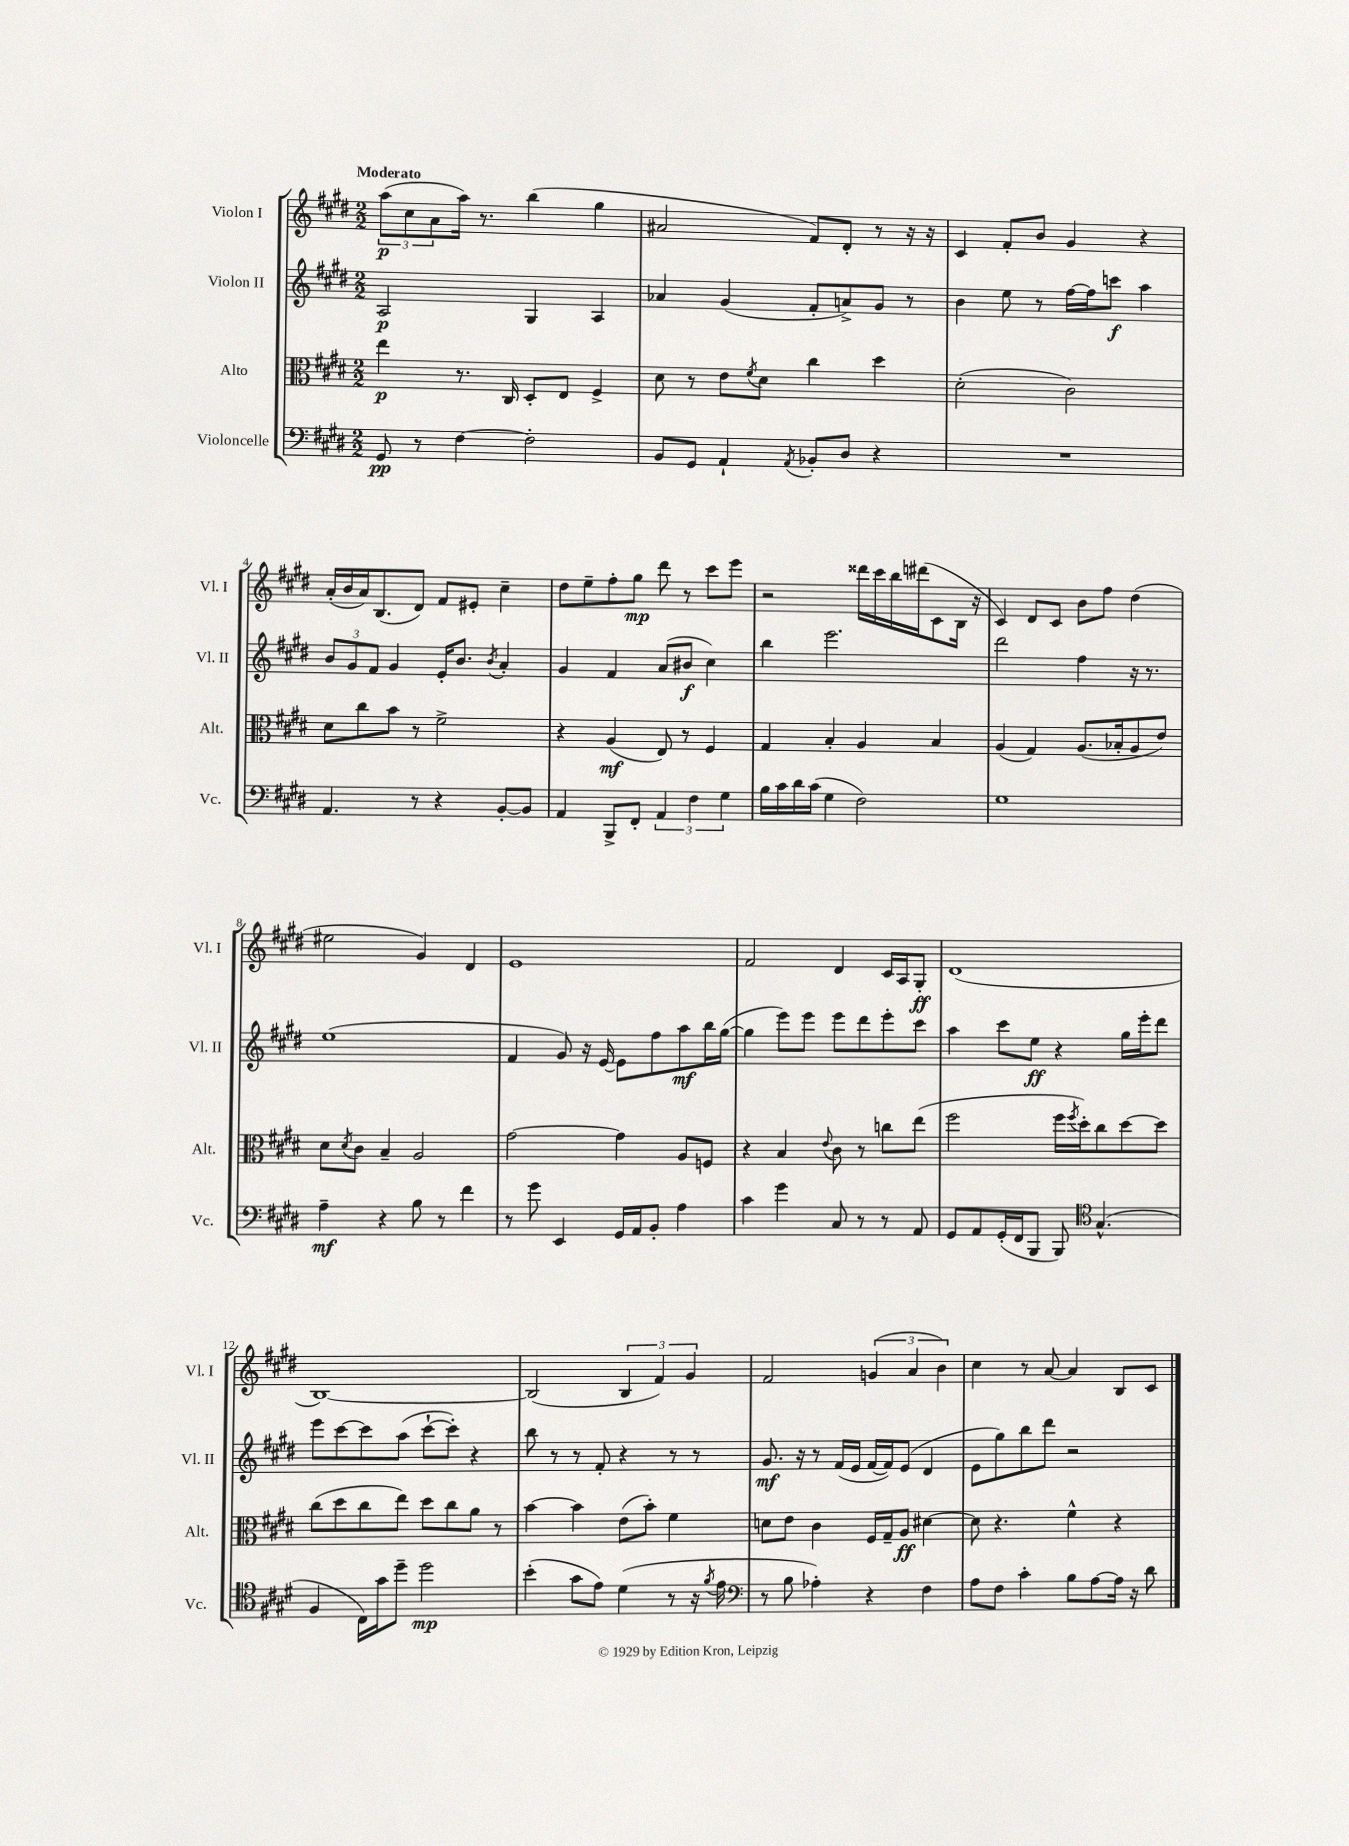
<<
\new StaffGroup <<
\new Staff = "s0" \with { instrumentName = "Violon I" shortInstrumentName = "Vl. I" } {
    \clef treble \key e \major \numericTimeSignature \time 2/2 \tempo "Moderato"
    \tuplet 3/2 { a''8\p( cis''8 a'8 } a''16) r8. b''4( gis''4 |
    ais'2 fis'8) dis'8-. r8 r16 r16 |
    cis'4 fis'8-. b'8 gis'4 r4 |
    a'16-.( b'16 a'16) b8.( dis'8) fis'8 eis'8-. cis''4-- |
    dis''8 e''8-- fis''8-. gis''8\mp dis'''8 r8 cis'''8 e'''8 |
    r2 disis'''16 cis'''16 b''16 dis'''16( cis'8 b16 r16 |
    cis'4) dis'8 cis'8 b'8 fis''8 dis''4( |
    eis''2 gis'4) dis'4 |
    e'1 |
    fis'2 dis'4 cis'16 a16 gis8-.\ff |
    dis'1( |
    b1~) |
    b2( \tuplet 3/2 { b4 fis'4) gis'4 } |
    fis'2 \tuplet 3/2 { g'4( a'4 b'4) } |
    cis''4 r8 a'8~ a'4 b8 cis'8 \bar "|." |
}
\new Staff = "s1" \with { instrumentName = "Violon II" shortInstrumentName = "Vl. II" } {
    \clef treble \key e \major \numericTimeSignature \time 2/2
    a2\p gis4 a4 |
    aes'4 gis'4( fis'8-. a'8->) gis'8 r8 |
    b'4 e''8 r8 fis''16~ fis''16 c'''8\f a''4 |
    \tuplet 3/2 { b'8 gis'8 fis'8 } gis'4 e'16-. b'8. \acciaccatura { b'8 } a'4-. |
    gis'4 fis'4 a'8( bis'8\f cis''4) |
    b''4 e'''2. |
    dis'''2 fis''4 r16 r8. |
    e''1( |
    fis'4 gis'8) r16 e'16~ e'8 fis''8 a''8\mf b''16 gis''16~( |
    gis''4 e'''8) e'''8 e'''8 dis'''8 e'''8-. cis'''8 |
    a''4 cis'''8 e''8\ff r4 gis''16 e'''16-. dis'''8 |
    e'''8 cis'''8~ cis'''8 a''8( cis'''8~-! cis'''8-.) r4 |
    b''8 r8 r8 fis'8-. r4 r8 r8 |
    gis'8.\mf r16 r8 fis'16( e'16 fis'16~ fis'16) e'8( dis'4 |
    e'8 gis''8) b''8 dis'''8 r2 \bar "|." |
}
\new Staff = "s2" \with { instrumentName = "Alto" shortInstrumentName = "Alt." } {
    \clef alto \key e \major \numericTimeSignature \time 2/2
    e''4\p r8. cis16 dis8-. e8 fis4-> |
    dis'8 r8 e'8 \acciaccatura { fis'8 } dis'8 cis''4 dis''4 |
    dis'2-.( cis'2) |
    dis'8 cis''8 b'8 r8 fis'2-> |
    r4 a4\mf( e8) r8 fis4 |
    gis4 b4-. a4 b4 |
    a4( gis4) a8.( bes16-. a8 e'8) |
    dis'8 \acciaccatura { dis'8 } cis'8 b4-- a2 |
    gis'2~ gis'4 a8 f8 |
    r4 b4 \appoggiatura { e'8 } cis'8 r8 c''8 e''8( |
    fis''2 fis''16 \acciaccatura { fis''8 } dis''16-.) cis''8 dis''8~ dis''8 |
    cis''8( dis''8 cis''8 e''8) dis''8 cis''8 a'8 r8 |
    b'4~ b'4 e'8( b'8-.) fis'4 |
    d'8 e'8 cis'4 fis16 gis16-- a8\ff dis'4~ |
    dis'8 r4. fis'4-^ r4 \bar "|." |
}
\new Staff = "s3" \with { instrumentName = "Violoncelle" shortInstrumentName = "Vc." } {
    \clef bass \key e \major \numericTimeSignature \time 2/2
    gis,8\pp r8 fis4~ fis2-. |
    b,8 gis,8 a,4-! \acciaccatura { a,8 } bes,8-. dis8 r4 |
    R1 |
    a,4. r8 r4 b,8~-. b,8 |
    a,4 b,,8-> fis,8-. \tuplet 3/2 { a,4 fis4 gis4 } |
    b16 cis'16 dis'16 cis'16( gis4 fis2) |
    gis1 |
    a4--\mf r4 b8 r8 fis'4 |
    r8 gis'8 e,4 gis,16 a,16 b,8-. a4 |
    cis'4 gis'4 cis8 r8 r8 a,8 |
    gis,8 a,8 gis,16-.( fis,16 b,,8 b,,8) \clef tenor gis4.-^( |
    fis4 cis16) gis'16 dis''8-- dis''2\mp |
    b'4-.( gis'8 e'8) dis'4( r8 r16 \acciaccatura { fis'8 } e'16 |
    \clef bass r8 b8 aes4-.) r4 fis4 |
    a8 fis8 cis'4-. b8 a8~ a16 r16 dis'8 \bar "|." |
}
>>
>>
